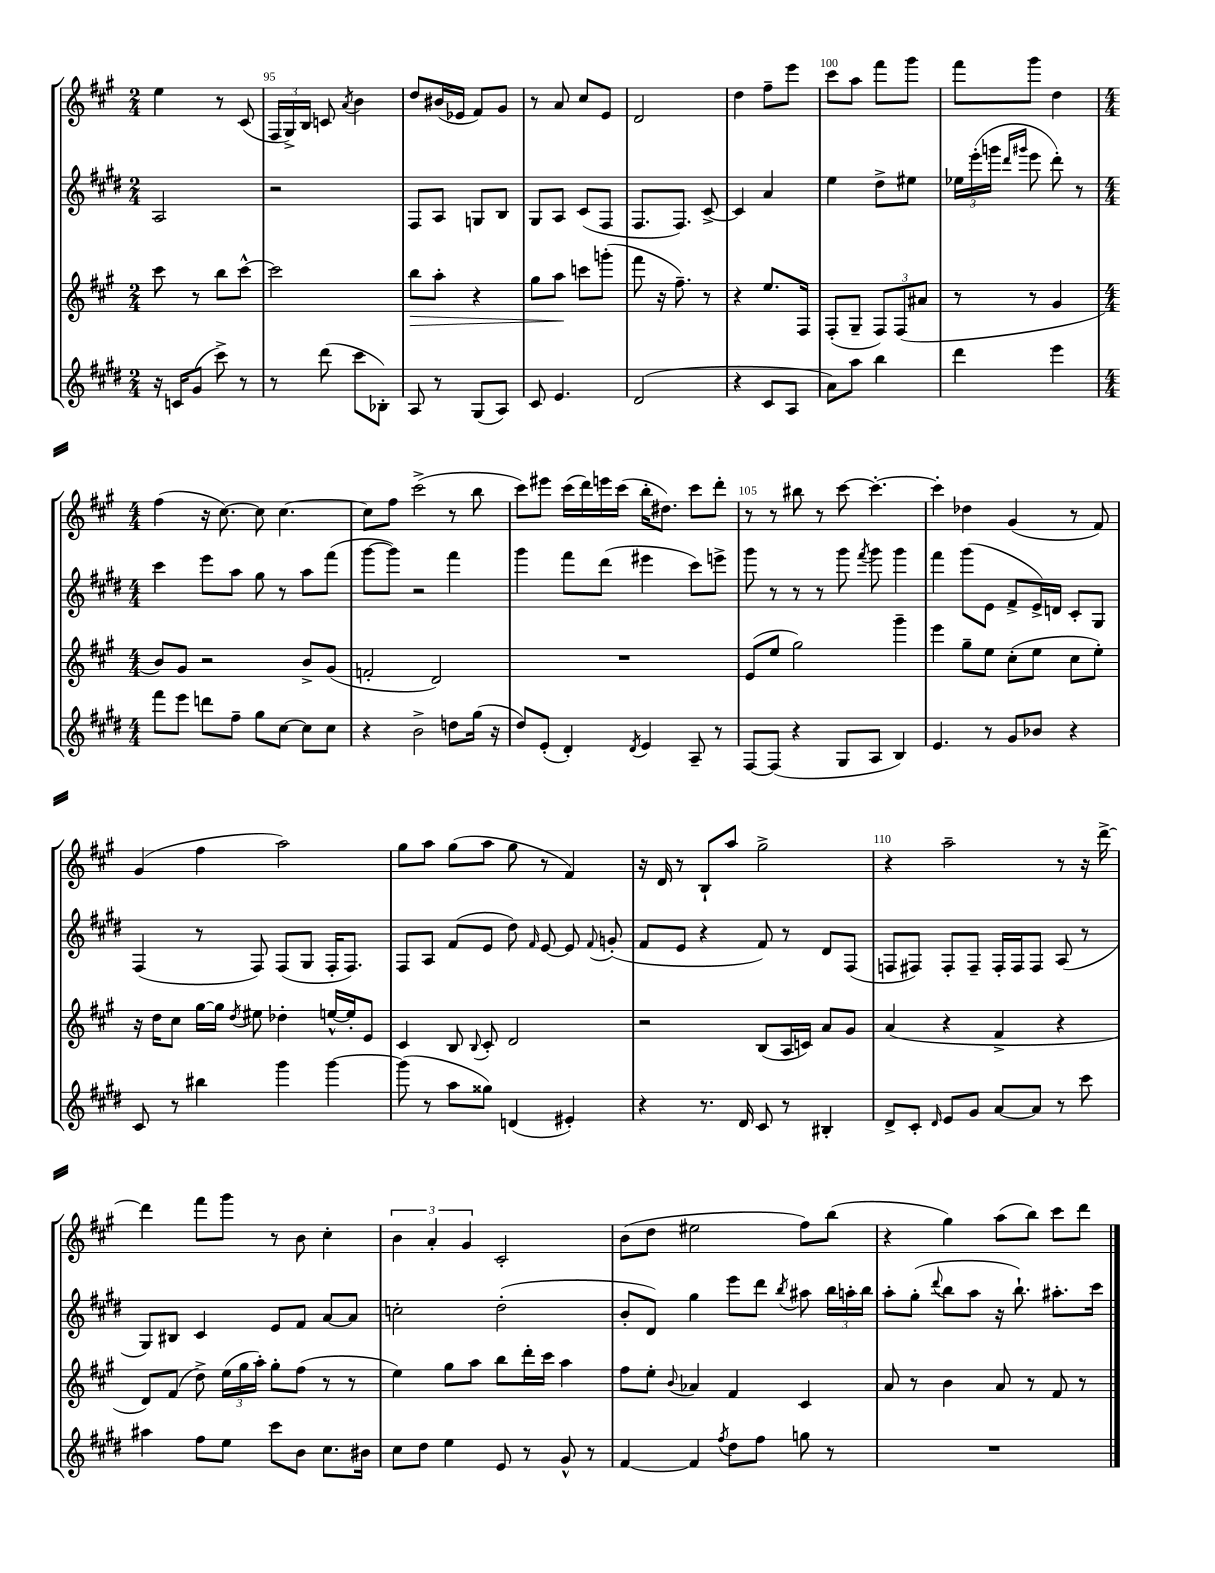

**kern	**kern	**dynam	**kern	**kern
*part4	*part3	*part3	*part2	*part1
*staff4	*staff3	*staff3	*staff2	*staff1
*clefG2	*clefG2	*	*clefG2	*clefG2
*k[f#c#g#d#]	*k[f#c#g#]	*	*k[f#c#g#d#]	*k[f#c#g#]
*M2/4	*M2/4	*	*M2/4	*M2/4
=94	=94	=94	=94	=94
16r	8ccc#\	.	2A/	4ee\
16cn/KL	.	.	.	.
(8g#/J	8r	.	.	.
8ccc#^\)	8bb\L	.	.	8r
8r	[8ccc#^^\J	.	.	(8c#/
=95	=95	=95	=95	=95
8r	2ccc#\]	.	2r	24F#/LL
.	.	.	.	24G#^/)
.	.	.	.	24B/JJ
(8ddd#\	.	.	.	8cn/
.	.	.	.	8qa/
8ccc#\L	.	.	.	4b\
8B-X'\J)	.	.	.	.
=96	=96	=96	=96	=96
!	!	!LO:HP:b	!	!
8A/	8bb\L	>	8F#/L	8dd/L
8r	8aa'\J	.	8A/J	(16b#X/L
.	.	.	.	16e-X/JJ
(8G#/L	4r	.	8Gn/L	8f#/L)
8A/J)	.	.	8B/J	8g#/J
=97	=97	=97	=97	=97
8c#/	8gg#\L	.	8G#/L	8r
4.e/	8aa\J	.	8A/J	8a/
.	8cccn\L	]	(8c#/L	8cc#/L
.	(8gggn'\J	.	8F#/J	8e/J
=98	=98	=98	=98	=98
(2d#/	8fff#\	.	8.F#/L	2d/
.	16r	.	.	.
.	8.ff#~\)	.	8.F#/J)	.
.	8r	.	[8c#^/	.
=99	=99	=99	=99	=99
4r	4r	.	4c#/]	4dd\
8c#/L	8.ee/L	.	4a/	8ff#~\L
8A/J	.	.	.	8eee\J
.	16F#/Jk	.	.	.
=100	=100	=100	=100	=100
8a\L)	(8F#'/L	.	4ee\	8ccc#\L
8aa\J	8G#~/J	.	.	8aa\J
4bb\	12F#/L)	.	8dd#^\L	8fff#\L
.	(12F#/	.	.	.
.	.	.	8ee#X\J	8ggg#\J
.	12a#X/J	.	.	.
=101	=101	=101	=101	=101
4ddd#\	8r	.	24ee-X\LL	8fff#\L
.	.	.	(24eee'\	.
.	.	.	24gggn\JJ	.
.	.	.	16qqddd#/LL	.
.	.	.	16qqggg#X/JJ	.
.	8r	.	8eee\	8ggg#\J
4eee\	4g#/	.	8ddd#'\)	4dd\
.	.	.	8r	.
!!LO:LB:g=z
=102	=102	=102	=102	=102
*M4/4	*M4/4	*	*M4/4	*M4/4
8fff#\L	8b/L)	.	4ccc#\	(4ff#\
8eee\J	8g#/J	.	.	.
8dddn\L	2r	.	8eee\L	16r
.	.	.	.	[8.cc#\)
8ff#~\J	.	.	8aa\J	.
8gg#\L	.	.	8gg#\	8cc#\]
[8cc#\J	.	.	8r	[4.cc#\
8cc#\L]	8b^/L	.	8aa\L	.
8cc#\J	(8g#/J	.	(8fff#\J	.
=103	=103	=103	=103	=103
4r	2fn'/	.	[8ggg#\L	8cc#\L]
.	.	.	8ggg#\J])	8ff#\J
2b^\	.	.	2r	(2ccc#^\
.	2d/)	.	.	.
8ddn\L	.	.	4fff#\	8r
(16gg#\Jk	.	.	.	8bb\
16r	.	.	.	.
=104	=104	=104	=104	=104
8dd#/L)	1r	.	4ggg#\	8ccc#\L)
(8e'/J	.	.	.	8eee#X\J
4d#'/)	.	.	8fff#\L	(16ccc#\LL
.	.	.	.	16ddd\)
.	.	.	(8ddd#\J	16eeen\
.	.	.	.	(16ccc#\JJ
8qd#/	.	.	.	.
4e/	.	.	4eee#X\	16bb'\KL
.	.	.	.	8.dd#X\J)
8A~/	.	.	8ccc#\L)	8ccc#\L
8r	.	.	8eeen^\J	8ddd'\J
=105	=105	=105	=105	=105
[8F#/L	(8e/L	.	8ggg#\	8r
(8F#/J]	8ee/J	.	8r	8r
4r	2gg#\)	.	8r	8bb#X\
.	.	.	8r	8r
8G#/L	.	.	8ggg#\	[8ccc#\
.	.	.	8qfff#/	.
8A/J	.	.	8ggg#\	4.ccc#'\_
4B/)	4ggg#~\	.	4ggg#\	.
=106	=106	=106	=106	=106
4.e/	4eee\	.	4fff#\	4ccc#'\]
.	8gg#~\L	.	(8ggg#\L	4dd-X\
8r	8ee\J	.	8e\J	.
8g#/L	(8cc#'\L	.	8f#^/L	(4g#/
8b-X/J	8ee\J	.	16e^/L)	.
.	.	.	16dn/JJ	.
4r	8cc#\L	.	8c#'/L	8r
.	8ee'\J)	.	8G#/J	8f#/)
!!LO:LB:g=z
=107	=107	=107	=107	=107
8c#/	16r	.	(4F#/	(4g#/
.	16dd\KL	.	.	.
8r	8cc#\J	.	.	.
4bb#X\	[16gg#\LL	.	8r	4ff#\
.	16gg#\JJ]	.	.	.
.	8qdd/	.	.	.
.	8ee#X\	.	8F#/)	.
4ggg#\	4dd-X'\	.	(8F#/L	2aa\)
.	.	.	8G#/J	.
[4ggg#\	[16een^^/LL	.	16F#'/KL	.
.	16ee'/J]	.	8.F#/J)	.
.	8e/J	.	.	.
=108	=108	=108	=108	=108
(8ggg#\]	4c#/	.	8F#/L	8gg#\L
8r	.	.	8A/J	8aa\J
8aa\L	8B/	.	(8f#/L	(8gg#\L
.	8qqB/	.	.	.
8gg##X\J)	8c#'/	.	8e/J	8aa\J
(4dn/	2d/	.	8dd#\)	8gg#\
.	.	.	16qqf#/	.
.	.	.	[8e/	8r
4e#X'/)	.	.	8e/]	4f#/)
.	.	.	8qqf#/	.
.	.	.	(8gn'/	.
=109	=109	=109	=109	=109
4r	2r	.	8f#/L	16r
.	.	.	.	16d/
.	.	.	8e/J	8r
8.r	.	.	4r	8B`/L
.	.	.	.	8aa/J
16d#/	.	.	.	.
8c#/	(8B/L	.	8f#/)	2gg#^\
8r	16A/L	.	8r	.
.	16cn/JJ)	.	.	.
4B#X'/	8a/L	.	8d#/L	.
.	8g#/J	.	(8F#/J	.
=110	=110	=110	=110	=110
8d#^/L	(4a/	.	8Fn/L	4r
8c#'/J	.	.	8F#X/J)	.
16qqd#/	.	.	.	.
8e/L	4r	.	8F#'/L	2aa~\
8g#/J	.	.	8F#~/J	.
[8a/L	4f#^/	.	16F#'/LL	.
.	.	.	16F#/J	.
8a/J]	.	.	8F#/J	.
8r	4r	.	(8A/	8r
8ccc#\	.	.	8r	16r
.	.	.	.	[16ddd^\
!!LO:LB:g=z
=111	=111	=111	=111	=111
4aa#X\	8d/L)	.	8G#/L)	4ddd\]
.	(8f#/J	.	8B#X/J	.
8ff#\L	8dd^\)	.	4c#/	8fff#\L
8ee\J	(24ee\LL	.	.	8ggg#\J
.	24gg#\	.	.	.
.	24aa'\JJ)	.	.	.
8ccc#\L	8gg#'\L	.	8e/L	8r
8b\J	(8ff#\J	.	8f#/J	8b\
8.cc#\L	8r	.	[8a/L	4cc#'\
.	8r	.	8a/J]	.
16b#X\Jk	.	.	.	.
=112	=112	=112	=112	=112
8cc#\L	4ee\)	.	2ccn'\	6b\
8dd#\J	.	.	.	.
.	.	.	.	6a'/
4ee\	8gg#\L	.	.	.
.	.	.	.	6g#/
.	8aa\J	.	.	.
8e/	8bb\L	.	(2dd#'\	2c#'/
8r	16ddd'\L	.	.	.
.	16ccc#\JJ	.	.	.
8g#^^/	4aa\	.	.	.
8r	.	.	.	.
=113	=113	=113	=113	=113
[4f#/	8ff#\L	.	8b'/L	(8b\L
.	8ee'\J	.	8d#/J)	8dd\J
.	8qqb/	.	.	.
4f#/]	4a-X/	.	4gg#\	2ee#X\
8qff#/	.	.	.	.
8dd#\L	4f#/	.	8eee\L	.
8ff#\J	.	.	8ddd#\J	.
.	.	.	8qbb/	.
8ggn\	4c#/	.	8aa#X\	8ff#\L)
8r	.	.	24bb\LL	(8bb\J
.	.	.	24aan'\	.
.	.	.	24bb\JJ	.
=114	=114	=114	=114	=114
1r	8a/	.	8aa'\L	4r
.	8r	.	(8gg#'\J	.
.	.	.	8qqddd#/	.
.	4b\	.	8bb\L	4gg#\)
.	.	.	8aa\J	.
.	8a/	.	16r	(8aa\L
.	.	.	8.bb`\)	.
.	8r	.	.	8bb\J)
.	8f#/	.	8.aa#X'\L	8ccc#\L
.	8r	.	.	8ddd\J
.	.	.	16ccc#\Jk	.
==	==	==	==	==
*-	*-	*-	*-	*-
